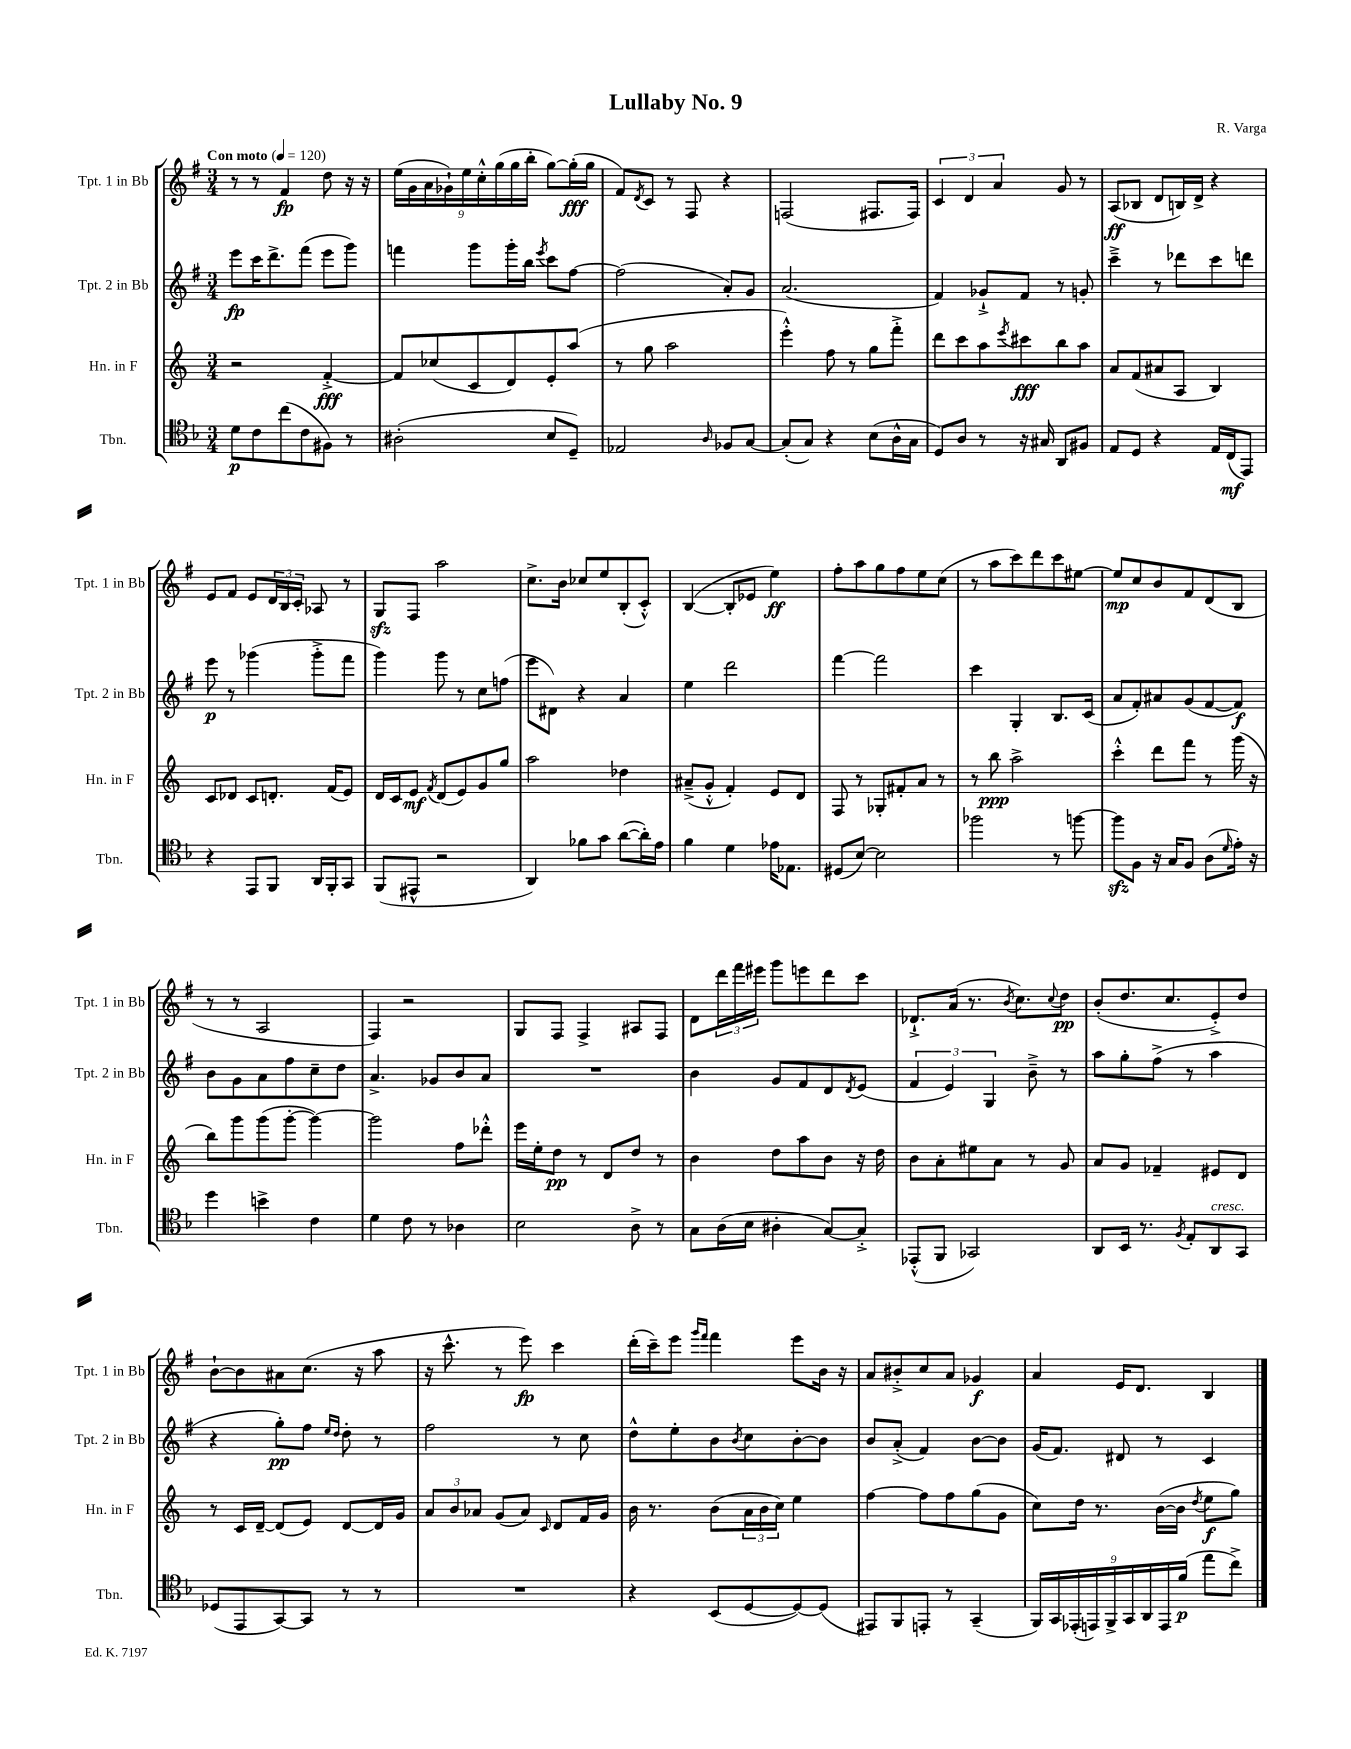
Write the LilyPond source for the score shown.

\header { title = "Lullaby No. 9" composer = "R. Varga" }
<<
\new StaffGroup <<
\new Staff = "s0" \with { instrumentName = "Tpt. 1 in Bb" shortInstrumentName = "Tpt. 1 in Bb" } {
    \clef treble \key g \major \numericTimeSignature \time 3/4 \tempo "Con moto" 4 = 120
    r8 r8 fis'4\fp d''8 r16 r16 |
    \tuplet 9/8 { e''16( g'16 a'16 ges'16-!) e''16 c''16-.-^ g''16( g''16 b''16-. } g''8~) g''16-.\fff( g''16 |
    fis'8) \acciaccatura { d'8 } c'8 r8 fis8 r4 |
    f2( fis8. fis16) |
    \tuplet 3/2 { c'4 d'4 a'4 } g'8 r8 |
    a8\ff( bes8 d'8 b16) d'16-> r4 |
    e'8 fis'8 e'8 \tuplet 3/2 { d'16 b16 c'16-. } aes8 r8 |
    g8\sfz fis8 a''2 |
    c''8.-> b'16 ces''8 e''8 b8-.( c'8-.-^) |
    b4~( b8-. ees'8 e''4\ff) |
    fis''8-. a''8 g''8 fis''8 e''8 c''8( |
    r8 a''8 c'''8) d'''8 c'''8 eis''8~ |
    eis''8\mp c''8 b'8 fis'8 d'8( b8 |
    r8 r8 a2 |
    fis4) r2 |
    g8 fis8 fis4-> ais8 fis8 |
    d'8 \tuplet 3/2 { d'''16 fis'''16 eis'''16 } g'''8 e'''8 d'''8 c'''8 |
    des'8.-!-> a'16( r8. \acciaccatura { b'8 } c''8.) \appoggiatura { c''8 } d''8\pp |
    b'8-.( d''8. c''8. e'8-.->) d''8 |
    b'8~-! b'8 ais'8 c''8.( r16 a''8 |
    r16 c'''8.-^ r8 e'''8\fp) c'''4 |
    d'''16-.( c'''16--) e'''8 \grace { g'''16 fis'''16 } fis'''4 e'''8 b'16 r16 |
    a'8 bis'8-.-> c''8 a'8 ges'4\f |
    a'4 e'16 d'8. b4 \bar "|." |
}
\new Staff = "s1" \with { instrumentName = "Tpt. 2 in Bb" shortInstrumentName = "Tpt. 2 in Bb" } {
    \clef treble \key g \major \numericTimeSignature \time 3/4
    e'''8\fp c'''16 d'''8.-> fis'''8( e'''8 g'''8) |
    f'''4 g'''8 g'''16-. b''16 \acciaccatura { e'''8 } c'''8 fis''8~ |
    fis''2( a'8-.) g'8 |
    a'2.( |
    fis'4) ges'8-!-> fis'8 r8 g'8-. |
    c'''4---> r8 des'''8 c'''8 d'''8 |
    e'''8\p r8 ges'''4( ges'''8-.-> fis'''8 |
    g'''4) g'''8 r8 c''8 f''8( |
    e'''8 dis'8) r4 a'4 |
    e''4 d'''2 |
    fis'''4~ fis'''2 |
    c'''4 g4-. b8. c'16( |
    a'8 fis'8-.) ais'8 g'8( fis'8~ fis'8\f) |
    b'8 g'8 a'8 fis''8 c''8-- d''8 |
    a'4.-> ges'8 b'8 a'8 |
    R2. |
    b'4 g'8 fis'8 d'8 \acciaccatura { d'8 } e'8( |
    \tuplet 3/2 { fis'4 e'4) g4 } b'8---> r8 |
    a''8 g''8-. fis''8->( r8 a''4 |
    r4 g''8-.\pp) fis''8 \grace { e''16 d''16 } d''8-. r8 |
    fis''2 r8 c''8 |
    d''8-^ e''8-. b'8 \acciaccatura { b'8 } c''8 b'8~-. b'8 |
    b'8 a'8-.->( fis'4) b'8~ b'8 |
    g'16( fis'8.) dis'8 r8 c'4 \bar "|." |
}
\new Staff = "s2" \with { instrumentName = "Hn. in F" shortInstrumentName = "Hn. in F" } {
    \clef treble \key c \major \numericTimeSignature \time 3/4
    r2 f'4~-.->\fff |
    f'8 ces''8( c'8 d'8) e'8-. a''8( |
    r8 g''8 a''2 |
    e'''4-.-^) f''8 r8 g''8 f'''8-.-> |
    d'''8 c'''8 a''8 \acciaccatura { e'''8 } cis'''8\fff b''8 a''8 |
    a'8 f'8( ais'8 a8 b4) |
    c'8 des'8 c'8 d'8.-. f'16( e'8) |
    d'16 c'16 e'8\mf \acciaccatura { f'8 } d'8( e'8) g'8 g''8 |
    a''2 des''4 |
    ais'8--->( g'8-.-^ f'4-.) e'8 d'8 |
    f8 r8 ges8-. fis'8-. a'8 r8 |
    r8 b''8\ppp a''2-> |
    c'''4-.-^ d'''8 f'''8 r8 g'''16( r16 |
    b''8) g'''8 g'''8( g'''8~-. g'''4~) |
    g'''2 f''8 des'''8-.-^ |
    e'''16 e''16-. d''8\pp r8 d'8 d''8 r8 |
    b'4 d''8 a''8 b'8 r16 d''16 |
    b'8 a'8-. eis''8 a'8 r8 g'8 |
    a'8 g'8 fes'4-- eis'8 d'8 |
    r8 c'16 d'16~-- d'8( e'8) d'8~ d'16 g'16 |
    \tuplet 3/2 { a'8 b'8 aes'8 } g'8( aes'8) \grace { c'16 } d'8 f'16 g'16 |
    b'16 r8. b'8( \tuplet 3/2 { a'16 b'16 c''16) } e''4 |
    f''4~ f''8 f''8 g''8( g'8 |
    c''8) d''16 r8. b'16~( b'16 \acciaccatura { d''8 } e''8\f g''8) \bar "|." |
}
\new Staff = "s3" \with { instrumentName = "Tbn." shortInstrumentName = "Tbn." } {
    \clef tenor \key f \major \numericTimeSignature \time 3/4
    d'8\p c'8 c''8( c'8 fis8) r8 |
    ais2-.( bes8 d8--) |
    ees2 \grace { a16 } fes8 g8~ |
    g8-.( g8) r4 bes8( a16-^ g16 |
    d8) a8 r8 r16 gis16 a,8 fis8 |
    e8 d8 r4 e16 c16\mf( e,8) |
    r4 e,8 f,8 a,16 f,16-. g,8 |
    f,8( eis,8-^ r2 |
    a,4) fes'8 g'8 a'8~( a'16-.) e'16 |
    f'4 d'4 ees'16 ees8. |
    dis8( bes8~) bes2 |
    fes''2 r8 f''8~ |
    f''8\sfz f8 r16 g16 f8 a8( \grace { d'16 } e'16-.) r16 |
    d''4 b'4-> c'4 |
    d'4 c'8 r8 aes4 |
    bes2 a8-> r8 |
    g8 a16( bes16 ais4-. g8~) g8-.-> |
    ees,8-.-^( f,8 ges,2) |
    a,8 bes,16 r8. \acciaccatura { f8 } e8-. a,8^\markup { \italic "cresc." } g,8 |
    des8( e,8 g,8~) g,8 r8 r8 |
    R2. |
    r4 bes,8( d8~ d8~) d8( |
    eis,8) f,8 e,8-. r8 g,4--( |
    \tuplet 9/8 { f,16) g,16 ees,16-.( e,16) f,16-> g,16 a,16 e,16 f'16\p( } e''8 c''8->) \bar "|." |
}
>>
>>
\layout { \context { \Score \remove "Bar_number_engraver" } }
